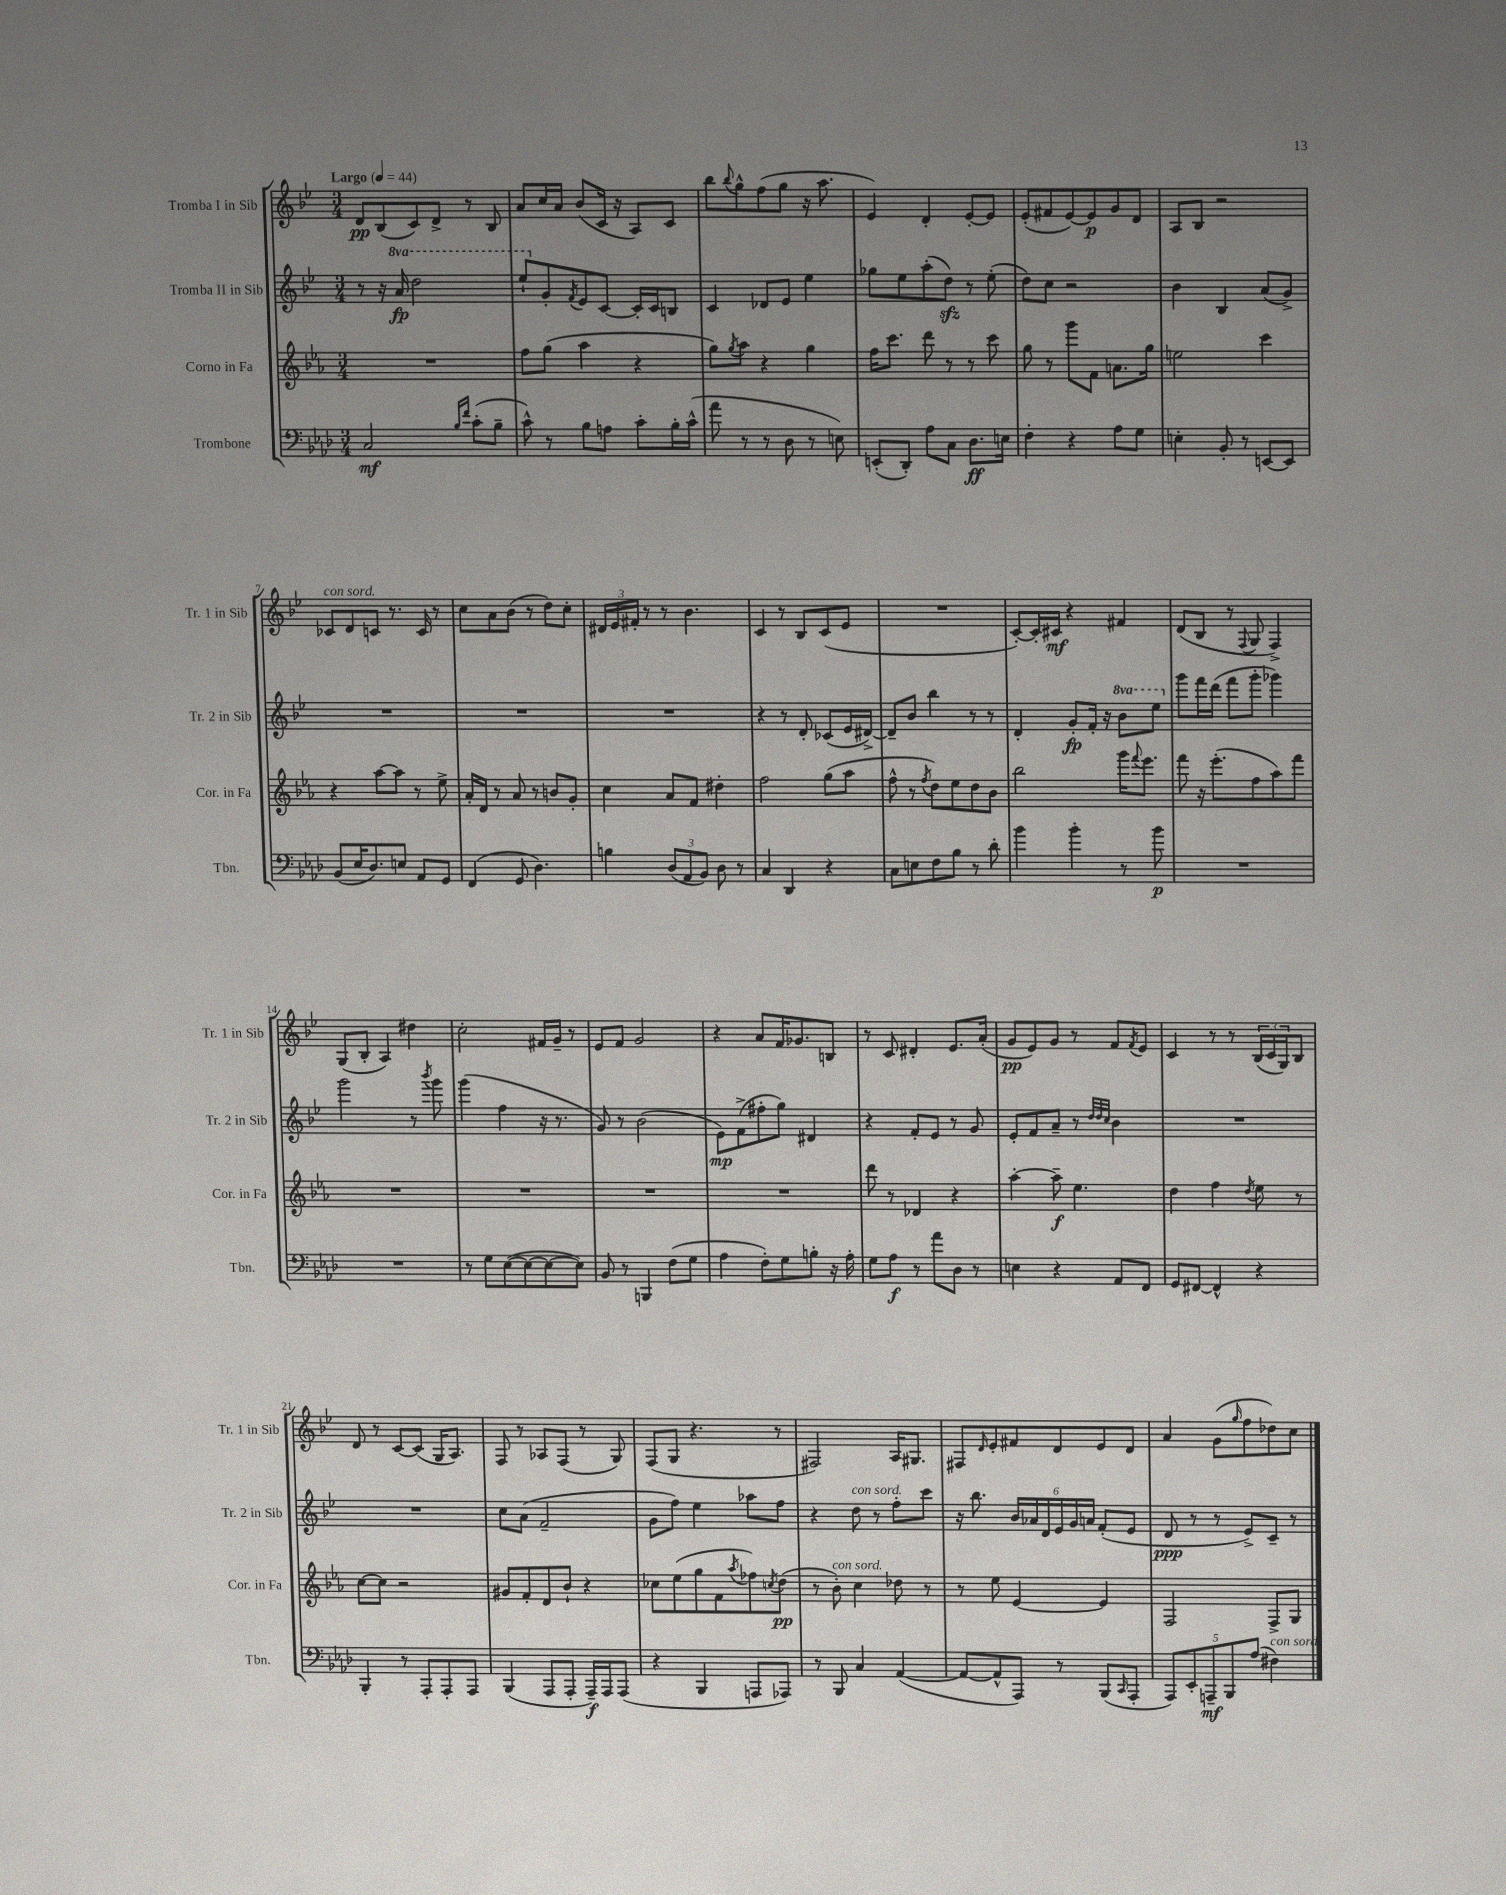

**kern	**kern	**kern	**kern
*staff4	*staff3	*staff2	*staff1
*clefF4	*clefG2	*clefG2	*clefG2
*k[b-e-a-d-]	*k[b-e-a-]	*k[b-e-]	*k[b-e-]
*M3/4	*M3/4	*M3/4	*M3/4
*MM44	*MM44	*MM44	*MM44
2C/	2.r	8r	8d/L
.	.	16r	(8B-/
.	.	16aa/	.
.	.	2ddd\	8c/)
.	.	.	8d^/J
16qqB-/LL	.	.	.
16qqf/JJ	.	.	.
(8c'\L	.	.	8r
8B-~\J	.	.	8B-/
=	=	=	=
8c^^\)	8ff\L	8eee-`/L	8a/L
8r	(8gg\J	8g'/	16cc/L
.	.	.	16a/JJ
.	.	8qf/	.
8B-\L	4aa-\	8e-/	(8b-/L
8A\J	.	[8c/J	16c/Jk
.	.	.	16r
8c'\L	4r	16c'/]LL	8A/L)
.	.	16c/J	.
16B-'\L	.	8B/J	8c/J
(16c^^\JJ	.	.	.
=	=	=	=
8a-\	8gg\L)	4c/	8bb-\L
.	8qgg/	.	8qqbb-/
8r	8aa-\J	.	8gg^^\
8r	4r	8d-/L	(8ff\
8D-\	.	8e-/J	8gg\J
8r	4gg\	4ee-\	16r
.	.	.	8.aa\
8E\)	.	.	.
=	=	=	=
(8EE'/L	16ff\LK	8gg-\L	4e-/)
.	8.ccc\J	.	.
8DD-'/J)	.	8ee-\	.
8A-\L	8ddd\	(8aa'\	4d'/
8C\J	8r	8dd\J)	.
8.D-\L	8r	8r	[8e-'/L
.	8ccc\	(8ee-'\	8e-/]J
16E\Jk	.	.	.
=	=	=	=
4F'\	8gg\	8dd\L)	(8e-'/L
.	8r	8cc\J	8f#/
4r	8ggg\L	2r	[8e-/)
.	8f\J	.	8e-/]
8A-\L	8.a\L	.	8g/
8G\J	.	.	8d/J
.	16gg\Jk	.	.
=	=	=	=
4E'\	2ee\	4b-\	8A/L
.	.	.	8B-/J
8BB-'/	.	4B-/	2r
8r	.	.	.
[8EE/L	4ccc\	(8a/L	.
8EE/]J	.	8g^/J)	.
=	=	=	=
(8BB-/L	4r	2.r	8c-/L
16E-/K	.	.	8d/
8.D-/)	.	.	.
.	[8aa-\L	.	8c/J
8E/J	8aa-\]J	.	8.r
8AA-/L	8r	.	.
.	.	.	16c/
8GG/J	8ee-^\	.	8r
=	=	=	=
(4FF/	16a-'/LL	2.r	8cc\L
.	16d/JJ	.	.
.	8r	.	8a\
8GG/	8a-/	.	(8b-\J
4.D-\)	8r	.	8r
.	8b/L	.	8dd\L)
.	8g'/J	.	8cc'\J
=	=	=	=
4B\	4cc\	2.r	24d#/LL
.	.	.	24e-/
.	.	.	24f#'/JJ
.	.	.	8r
(12D-/L	8a-/L	.	8r
12AA-/	.	.	.
.	8f/J	.	4.b-\
12BB-/J)	.	.	.
8D-\	4dd#'\	.	.
8r	.	.	.
=	=	=	=
4C/	2ff\	4r	4c/
4DD-/	.	8r	8r
.	.	8d'/	8B-/L
4r	(8gg\L	(8c-/L	(8c/
.	8aa-\J	16e-/L	8e-/J
.	.	[16d#^/JJ)	.
=	=	=	=
8C\L	8ff^^\	8d#~/]L	2.r
8E\	8r	8b-/J	.
.	8qff/	.	.
8F\	8dd\L)	4bb-\	.
8B-\J	8ee-\	.	.
8r	8dd\	8r	.
8d-'\	8b-\J	8r	.
=	=	=	=
4b-\	2bb-\	4d'/	[8c'/L)
.	.	.	16c'/]L
.	.	.	16c#/JJ
4b-'\	.	8g'/L	4r
.	.	16f'/Jk	.
.	.	16r	.
8r	16ggg\LK	8bb-\L	4f#/
.	8qqfff/	.	.
.	8.eee-\J	.	.
8b-\	.	8eee-\J	.
=	=	=	=
2.r	8fff\	8ggg\L	(8d/L
.	16r	16fff\L	8B-/J
.	(8.eee-'\L	(16ddd\JJ	.
.	.	8fff\L	8r
.	.	.	8qqF/
.	8ff\	8ggg'\J	8G/
.	8aa-\)	4ggg-\)	4F^/)
.	8fff\J	.	.
=	=	=	=
2.r	2.r	2ggg\	(8G/L
.	.	.	8B-'/J
.	.	.	4A/)
.	.	8r	4dd#\
.	.	8qbbb-/	.
.	.	8ggg\	.
=	=	=	=
8r	2.r	(4ggg\	2cc'\
8G\L	.	.	.
([8E-\	.	4ff\	.
8E-\_	.	.	.
8E-\_	.	16r	16f#/LL
.	.	8.r	16g~/JJ
8E-\]J)	.	.	8r
=	=	=	=
8BB-/	2.r	8g/)	8e-/L
8r	.	8r	8f/J
4BBB/	.	(2b-\	2g/
(8F\L	.	.	.
8G\J	.	.	.
=	=	=	=
4A-\	2.r	8e-\L)	4r
.	.	(8f^\	.
8F'\L)	.	8ff#'\	8a/L
8G\	.	8gg\J)	16f/K
.	.	.	8.g-/
8B'\J	.	4d#/	.
16r	.	.	8B/J
16A-'\	.	.	.
=	=	=	=
8G\L	8ddd\	4r	8r
8A-\J	8r	.	8c/
8r	4d-/	8f'/L	4d#'/
8a-\L	.	8e-/J	.
8D-\J	4r	8r	8.e-/L
8r	.	8g/	.
.	.	.	(16a'/Jk
=	=	=	=
4E\	[4aa-'\	8e-'/L	8g/L
.	.	8f/	8e-/)
4r	8aa-~\]	8a~/J	8g/J
.	4.ee-\	8r	8r
.	.	32qqdd/LLL	.
.	.	32qqdd/	.
.	.	32qqcc/JJJ	.
8AA-/L	.	4b-\	8f/L
.	.	.	8qf/
8FF/J	.	.	8e-/J
=	=	=	=
8GG/L	4dd\	2.r	4c/
[8FF#/J	.	.	.
4FF#^^/]	4ff\	.	8r
.	.	.	8r
.	8qdd/	.	.
4r	8ee-\	.	(24B-/LL
.	.	.	24c/
.	.	.	24G/J)
.	8r	.	8B-/J
=	=	=	=
4BBB-'/	[8cc\L	2.r	8d/
.	8cc\]J	.	8r
8r	2r	.	[8c/L
8AAA-'/L	.	.	(8c/]J
8AAA-'/	.	.	16G/LK
.	.	.	8.A/J)
8AAA-/J	.	.	.
=	=	=	=
(4BBB-/	8g#/L	8cc\L	8F/
.	8f'/	(8a\J	8r
8AAA-/L	8d/	2f~/	8A-/L
8AAA-'/J	8b-`/J	.	(8F/J
16AAA-~/LL)	4r	.	8r
16AAA-/J	.	.	.
(8AAA-/J	.	.	8G/)
=	=	=	=
4r	8cc-\L	8g\L	(8F/L
.	(8ee-\	8ff\J)	8G/J
4BBB-/	8gg\	4ee-\	4.r
.	8f\	.	.
.	8qaa-/	.	.
8AAA/L	8ff-\)	8aa-\L	.
.	8qcc/	.	.
8AAA-/J)	(8dd\J	8ff\J	8r
=	=	=	=
8r	8r	4r	2F#/)
8BBB-/	8b-'\)	.	.
4C/	4cc\	8dd\	.
.	.	8r	.
([4AA-/	8dd-\	8ff'\L	16A/LK
.	.	.	8.G#/J
.	8r	8ccc\J	.
=	=	=	=
8AA-/_L	8r	16r	8F#/L
.	.	8.bb-\	.
.	.	.	16qqd/
8AA-^^/]	8ee-\	.	8e-'/
8AAA-/J)	[4e-/	24b-/LL	8f#/
.	.	24a-/	.
.	.	24d/	.
8r	.	24e-/	8d/
.	.	24g/	.
.	.	24a/JJ	.
(8BBB-/L	4e-/]	(8f'/L	8e-/
16qqCC/	.	.	.
8AAA-'/J	.	8e-/J	8d/J
=	=	=	=
10AAA-/L)	2F/	8d/	4a/
10EE-'/	.	.	.
.	.	8r	.
10AAA~/	.	.	.
.	.	8r	(8g\L
10BBB-/	.	.	.
.	.	.	16qqgg/
.	.	8e-^/L)	8ff\
(10A-/J	.	.	.
4F#\)	8F^/L	8c~/J	8dd-\)
.	8G/J	8r	8cc\J
==	==	==	==
*-	*-	*-	*-
